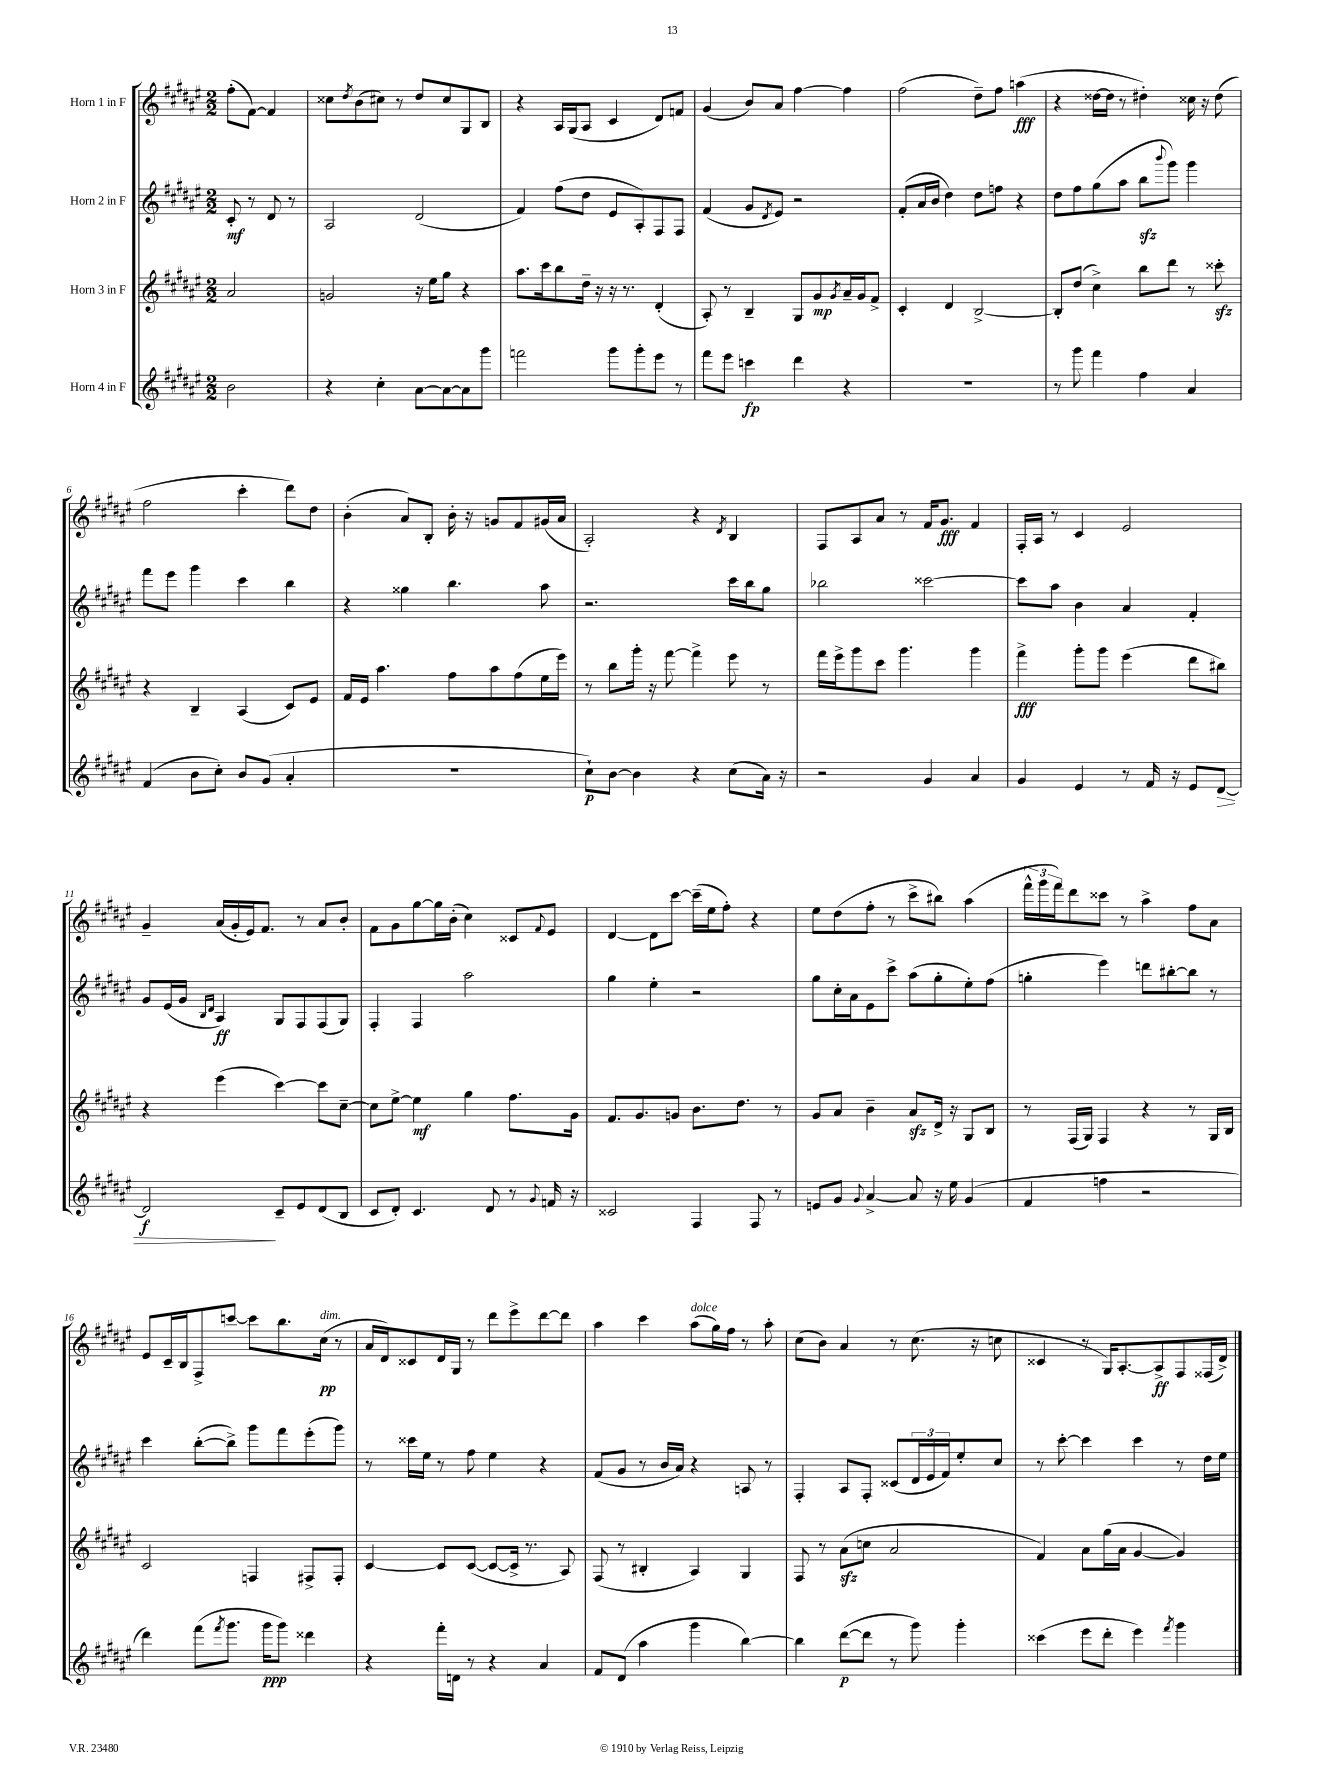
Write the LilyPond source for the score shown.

<<
\new StaffGroup <<
\new Staff = "s0" \with { instrumentName = "Horn 1 in F" } {
    \clef treble \key fis \major \numericTimeSignature \time 2/2 \partial 2
    fis''8-.( fis'8~) fis'4 |
    cisis''8 \acciaccatura { dis''8 } b'8( cis''8) r8 dis''8 cis''8 gis8 b8 |
    r4 ais16 gis16( ais8 cis'4 dis'8) f'8 |
    gis'4( b'8) ais'8 fis''4~ fis''4 |
    fis''2( dis''8--) fis''8 a''4\fff( |
    r4 disis''16~ disis''16 r8 dis''4-.) cisis''16 r16 dis''8( |
    fis''2 cis'''4-. dis'''8) dis''8 |
    b'4-.( ais'8) b8-. b'16-. r16 g'8 fis'8 gis'16( ais'16 |
    ais2-.) r4 \acciaccatura { dis'8 } b4 |
    fis8 ais8 ais'8 r8 fis'16 gis'8.\fff fis'4 |
    fis16-. ais16 r8 cis'4 eis'2 |
    gis'4-- ais'16( gis'16-. eis'16) fis'8. r8 ais'8 b'8-. |
    fis'8 gis'8 gis''8~ gis''16 b'16-.( cis''4) cisis'8 \appoggiatura { fis'8 } eis'8 |
    dis'4~ dis'8 cis'''8~ cis'''16--( eis''16 fis''8-.) r4 |
    eis''8 dis''8( fis''8-. r8 cis'''8-> bis''8) ais''4( |
    \tuplet 3/2 { fis'''16-^ gis'''16 fis'''16) } dis'''8 cisis'''8 r8 ais''4-> fis''8 ais'8 |
    eis'8 cis'16-- b16 fis8-> c'''8~ c'''8 b''8. cis''16\pp^\markup { \italic "dim." }( r8 |
    ais'16 dis'16) cisis'8 dis'16 gis16 r8 dis'''8 eis'''8-> dis'''8~ dis'''8 |
    ais''4 cis'''4 ais''8^\markup { \italic "dolce" }( gis''16) fis''16 r8 ais''8-. |
    cis''8( b'8) ais'4 r8 cis''8.( r16 c''8 |
    cisis'4 r8 gis16) ais8.~-. ais8->\ff fis8 fisis16( dis'16->) \bar "|." |
}
\new Staff = "s1" \with { instrumentName = "Horn 2 in F" } {
    \clef treble \key fis \major \numericTimeSignature \time 2/2 \partial 2
    cis'8-.\mf r8 dis'8 r8 |
    ais2 dis'2( |
    fis'4) fis''8( dis''8 eis'8 ais8-.) fis8 fis8 |
    fis'4( gis'8 \acciaccatura { dis'8 } eis'8) r2 |
    fis'8-.( ais'16 b'16 dis''4) dis''8 f''8 r4 |
    dis''8 fis''8 gis''8( ais''8 b''8\sfz \appoggiatura { b'''8 } gis'''8) gis'''4 |
    fis'''8 eis'''8 gis'''4 cis'''4 b''4 |
    r4 gisis''4 b''4. ais''8 |
    r2. cis'''16 b''16 gis''8 |
    bes''2 cisis'''2~ |
    cisis'''8 ais''8 b'4 ais'4 fis'4-. |
    gis'8 eis'16( gis'16 \grace { b16 dis'16 } ais4\ff) gis8 fis8 fis8( gis8) |
    fis4-. fis4 ais''2 |
    gis''4 eis''4-. r2 |
    gis''8 cis''16-. ais'16 eis'8 cis'''8-> ais''8( gis''8-. eis''8-.) fis''8( |
    g''4-. eis'''4) d'''8 bis''8~-. bis''8 r8 |
    cis'''4 b''8~-.( b''8->) gis'''8 fis'''8 eis'''8-.( gis'''8) |
    r8 cisis'''16 eis''16 r8 fis''8 eis''4 r4 |
    fis'8( gis'8 r8 b'16 ais'16) r4 a8 r8 |
    fis4-. ais8 fis8-. cisis'8( \tuplet 3/2 { dis'16 eis'16 fis'16) } eis''8-. cis''8 |
    r8 cis'''8~-. cis'''4 cis'''4 r8 dis''16 eis''16 \bar "|." |
}
\new Staff = "s2" \with { instrumentName = "Horn 3 in F" } {
    \clef treble \key fis \major \numericTimeSignature \time 2/2 \partial 2
    ais'2 |
    g'2 r16 eis''16 gis''8 r4 |
    ais''8. cis'''16 b''8 dis''16-- r16 r16 r8. dis'4-.( |
    ais8-.) r8 b4-- gis8 gis'8\mp \acciaccatura { gis'8 } ais'16-- gis'16 fis'8-> |
    cis'4-. dis'4 b2~-> |
    b8-. dis''8( cis''4->) b''8 dis'''8 r8 cisis'''8-.\sfz |
    r4 b4-- ais4( cis'8) eis'8 |
    fis'16 eis'16 ais''4. fis''8 ais''8 fis''8( eis''16 eis'''16) |
    r8 b''8 gis'''16-. r16 fis'''8~ fis'''4-> eis'''8 r8 |
    fis'''16 eis'''16-> gis'''8 cis'''8 gis'''4. gis'''4 |
    fis'''4->\fff gis'''8-. gis'''8 eis'''4( dis'''8 bis''8) |
    r4 eis'''4( cis'''4~) cis'''8 cis''8~-- |
    cis''8 eis''8~-> eis''4\mf gis''4 fis''8. gis'16 |
    fis'8. gis'8. g'8 b'8. dis''8. r8 |
    gis'8 ais'8 b'4-- ais'8\sfz dis'16-> r16 gis8 b8 |
    r8 fis16( gis16) fis4 r4 r8 gis16 b16 |
    cis'2 f4 fis8-> fis8-. |
    cis'4~ cis'8 cis'8~( cis'8~ cis'16-> r8. ais8) |
    fis8( r8 bis4-. ais4) gis4 |
    fis8 r8 ais'8\sfz( c''8 ais'2 |
    fis'4) ais'8 gis''16( ais'16 gis'4~ gis'4) \bar "|." |
}
\new Staff = "s3" \with { instrumentName = "Horn 4 in F" } {
    \clef treble \key fis \major \numericTimeSignature \time 2/2 \partial 2
    b'2 |
    r4 cis''4-. ais'8~ ais'8~ ais'8 gis'''8 |
    f'''2 gis'''8 gis'''8-. eis'''8 r8 |
    fis'''8 eis'''8 c'''4\fp dis'''4 r4 |
    R1 |
    r8 gis'''8 fis'''4 fis''4 ais'4 |
    fis'4( b'8 cis''8-.) b'8 gis'8( ais'4-. |
    R1 |
    cis''8-!\p) b'8~ b'4 r4 cis''8( ais'16) r16 |
    r2 gis'4 ais'4 |
    gis'4 eis'4 r8 fis'16 r16 eis'8 dis'8~\> |
    dis'2\f\! cis'8-- eis'8 dis'8( b8 |
    cis'8 dis'8-.) cis'4. dis'8 r8 \appoggiatura { gis'8 } f'16 r16 |
    cisis'2 fis4 fis8 r8 |
    e'8 gis'8 \appoggiatura { gis'8 } ais'4~-> ais'8 r16 eis''16 gis'4( |
    fis'4 f''4 r2 |
    dis'''4) fis'''8( \acciaccatura { fis'''8 } gis'''8. gis'''16\ppp gis'''8) disis'''4 |
    r4 fis'''16-. d'16 r8 r4 ais'4 |
    fis'8 dis'8( ais''4 gis'''4 b''4~) |
    b''4 dis'''8~\p( dis'''8 r8 gis'''8) gis'''4-. |
    cisis'''4( eis'''8 dis'''8-. eis'''4) \acciaccatura { fis'''8 } gis'''4 \bar "|." |
}
>>
>>
